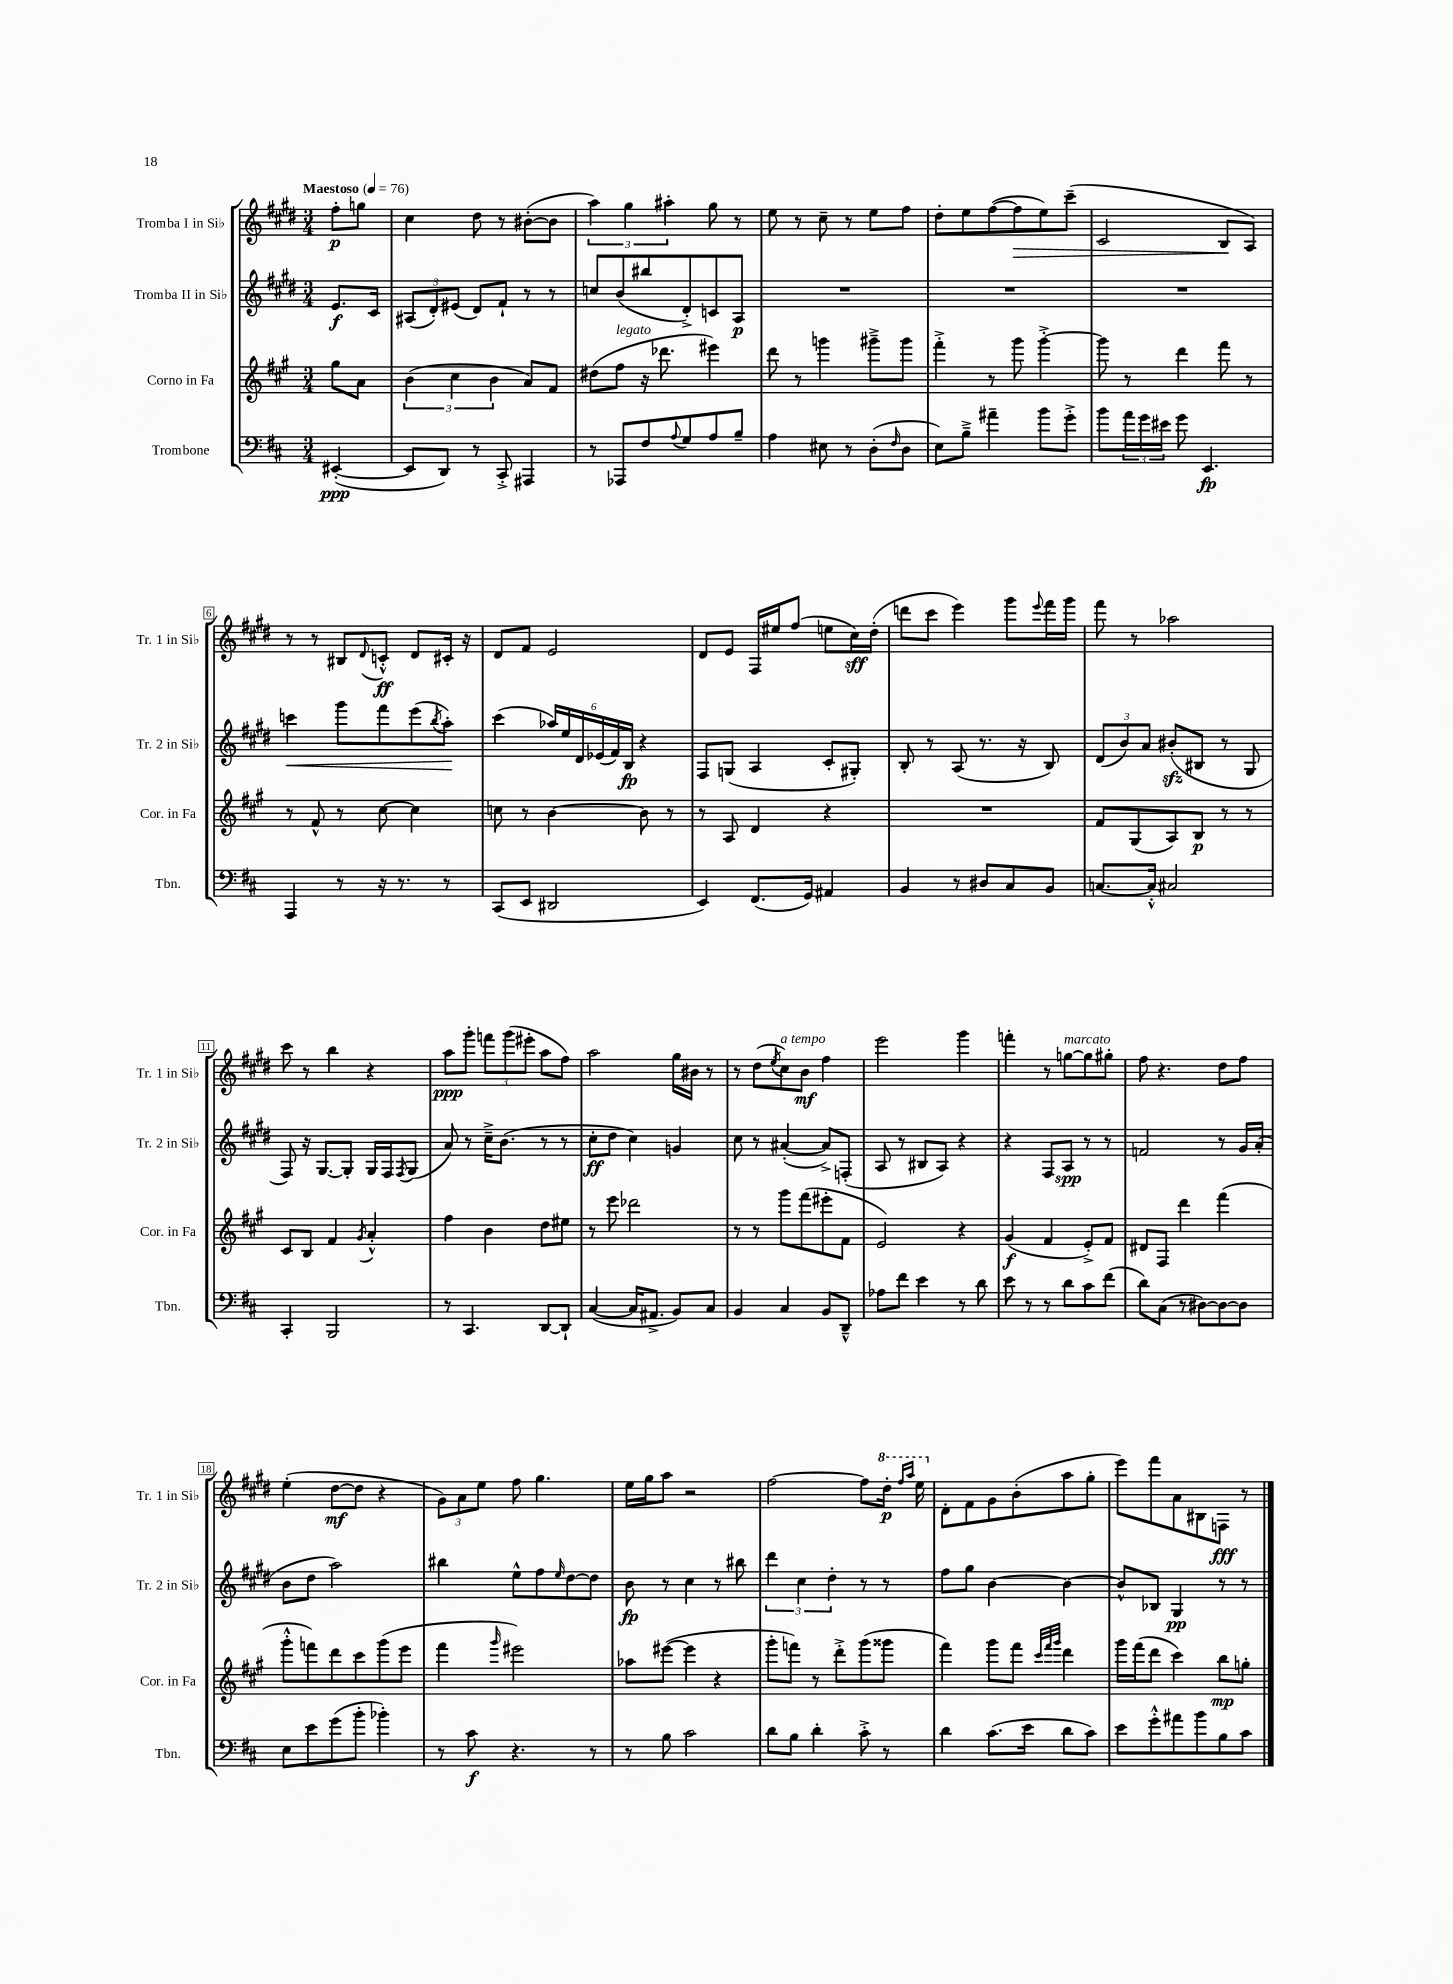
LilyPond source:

<<
\new StaffGroup <<
\new Staff = "s0" \with { instrumentName = "Tromba I in Sib" shortInstrumentName = "Tr. 1 in Sib" } {
    \clef treble \key e \major \numericTimeSignature \time 3/4 \partial 4 \tempo "Maestoso" 4 = 76
    fis''8-.\p g''8 |
    cis''4 dis''8 r8 bis'8~-.( bis'8 |
    \tuplet 3/2 { a''4) gis''4 ais''4-. } gis''8 r8 |
    e''8 r8 cis''8-- r8 e''8 fis''8 |
    dis''8-. e''8 fis''8~( fis''8\> e''8) cis'''8--( |
    cis'2 b8\! a8) |
    r8 r8 bis8 \appoggiatura { dis'8 } c'8-.-^\ff dis'8 cis'16-. r16 |
    dis'8 fis'8 e'2 |
    dis'8 e'8 fis16 eis''16 fis''8( e''8 cis''16\sff) dis''16-.( |
    d'''8 cis'''8 e'''4) gis'''8 \appoggiatura { e'''8 } fis'''16 gis'''16 |
    fis'''8 r8 aes''2 |
    cis'''8 r8 b''4 r4 |
    a''8\ppp gis'''8-. \tuplet 3/2 { f'''8 gis'''8( eis'''8-. } a''8 fis''8) |
    a''2 gis''16 bis'16 r8 |
    r8 dis''8( \acciaccatura { e''8 } cis''8^\markup { \italic "a tempo" }) b'8\mf fis''4 |
    e'''2 gis'''4 |
    f'''4-. r8 g''8~^\markup { \italic "marcato" } g''8 gis''8-. |
    fis''8 r4. dis''8 fis''8 |
    e''4-.( dis''8~\mf dis''8 r4 |
    \tuplet 3/2 { gis'8) a'8 e''8 } fis''8 gis''4. |
    e''16 gis''16 a''8 r2 |
    fis''2~ fis''8 \ottava #1 dis'''16-.\p \grace { fis'''16 a'''16 } e'''16 \ottava #0 |
    dis'8-. fis'8 gis'8 b'8-.( a''8 gis''8-. |
    e'''8) fis'''8 a'8 bis8 f8\fff r8 \bar "|." |
}
\new Staff = "s1" \with { instrumentName = "Tromba II in Sib" shortInstrumentName = "Tr. 2 in Sib" } {
    \clef treble \key e \major \numericTimeSignature \time 3/4 \partial 4
    e'8.\f cis'16 |
    \tuplet 3/2 { ais8( dis'8-.) eis'8( } dis'8) fis'8-! r8 r8 |
    c''8 b'8( bis''8 dis'8-.->) c'8 a8\p |
    R2. |
    R2. |
    R2. |
    c'''4\< gis'''8 fis'''8 e'''8( \acciaccatura { b''8 } a''8-.\!) |
    cis'''4( \tuplet 6/4 { aes''16) e''16 dis'16 ees'16( fis'16) b16\fp } r4 |
    fis8 g8( a4 cis'8-. gis8-.) |
    b8-. r8 a8( r8. r16 b8) |
    \tuplet 3/2 { dis'8( b'8) a'8 } bis'8-.\sfz( bis8 r8 gis8 |
    fis8) r16 gis8.~ gis8-. gis16 fis16 \acciaccatura { fis8 } gis8( |
    a'8) r8 cis''16---> b'8.( r8 r8 |
    cis''8-.\ff dis''8 cis''4) g'4 |
    cis''8 r8 ais'4~-.( ais'8->) f8-.( |
    a8 r8 bis8 a8) r4 |
    r4 fis8 a8\spp r8 r8 |
    f'2 r8 gis'16 a'16-.( |
    b'8 dis''8 a''2) |
    bis''4 e''8-^ fis''8 \grace { e''16 } dis''8~ dis''8 |
    b'8\fp r8 cis''4 r8 bis''8 |
    \tuplet 3/2 { dis'''4 cis''4 dis''4-. } r8 r8 |
    fis''8 gis''8 b'4~ b'4~ |
    b'8-^ bes8 gis4\pp r8 r8 \bar "|." |
}
\new Staff = "s2" \with { instrumentName = "Corno in Fa" shortInstrumentName = "Cor. in Fa" } {
    \clef treble \key a \major \numericTimeSignature \time 3/4 \partial 4
    gis''8 a'8 |
    \tuplet 3/2 { b'4( cis''4 b'4 } a'8) fis'8 |
    dis''8( fis''8^\markup { \italic "legato" } r16 des'''8. eis'''4) |
    d'''8 r8 g'''4 gis'''8---> gis'''8 |
    fis'''4-.-> r8 gis'''8 gis'''4~-.-> |
    gis'''8 r8 d'''4 fis'''8 r8 |
    r8 fis'8-^ r8 cis''8~ cis''4 |
    c''8 r8 b'4~ b'8 r8 |
    r8 a8 d'4 r4 |
    R2. |
    fis'8 gis8( a8) b8\p r8 r8 |
    cis'8 b8 fis'4 \acciaccatura { gis'8 } a'4-.-^ |
    fis''4 b'4 d''8 eis''8 |
    r8 e'''8 des'''2 |
    r8 r8 gis'''8 fis'''8( eis'''8-. fis'8 |
    e'2) r4 |
    gis'4\f( fis'4 e'8-.->) fis'8 |
    dis'8 fis8 d'''4 fis'''4( |
    gis'''8-.-^ f'''8) d'''8 cis'''8 gis'''8( e'''8 |
    fis'''4 \grace { gis'''16 } eis'''2) |
    aes''8 eis'''8~( eis'''4 r4 |
    gis'''8-. f'''8) r8 d'''8-.-> gis'''8( gisis'''8 |
    fis'''4) gis'''8 fis'''8 \grace { cis'''32 fis'''32 gis'''32 } d'''4 |
    gis'''16 fis'''16( d'''8 cis'''4) b''8\mp g''8-. \bar "|." |
}
\new Staff = "s3" \with { instrumentName = "Trombone" shortInstrumentName = "Tbn." } {
    \clef bass \key d \major \numericTimeSignature \time 3/4 \partial 4
    eis,4~-.\ppp( |
    eis,8 d,8) r8 cis,8-.-> ais,,4 |
    r8 aes,,8 fis8 \appoggiatura { a8 } g8 a8 b8-- |
    a4 eis8 r8 d8-.( \grace { fis16 } d8 |
    e8) b8---> ais'4-- b'8 g'8-.-> |
    b'8 \tuplet 3/2 { a'16 g'16 eis'16 } g'8 e,4.\fp |
    a,,4 r8 r16 r8. r8 |
    cis,8( e,8 dis,2 |
    e,4) fis,8.( g,16) ais,4 |
    b,4 r8 dis8 cis8 b,8 |
    c8.~ c16-.-^ cis2 |
    cis,4-. b,,2 |
    r8 cis,4. d,8~ d,8-! |
    cis4~( cis16 ais,8.-> b,8) cis8 |
    b,4 cis4 b,8 d,8---^ |
    aes8 fis'8 e'4 r8 d'8 |
    e'8 r8 r8 d'8 cis'8 fis'8( |
    d'8) cis8( r8 dis8~) dis8~ dis8 |
    e8 e'8 g'8( b'8-. bes'4-.) |
    r8 cis'8\f r4. r8 |
    r8 b8 cis'2 |
    d'8 b8 d'4-. cis'8-.-> r8 |
    d'4 cis'8.( e'16 d'8 cis'8) |
    e'8 g'8-.-^ ais'8 b'8 b8 cis'8 \bar "|." |
}
>>
>>
\layout { \context { \Score \override BarNumber.stencil = #(make-stencil-boxer 0.1 0.3 ly:text-interface::print) } }
